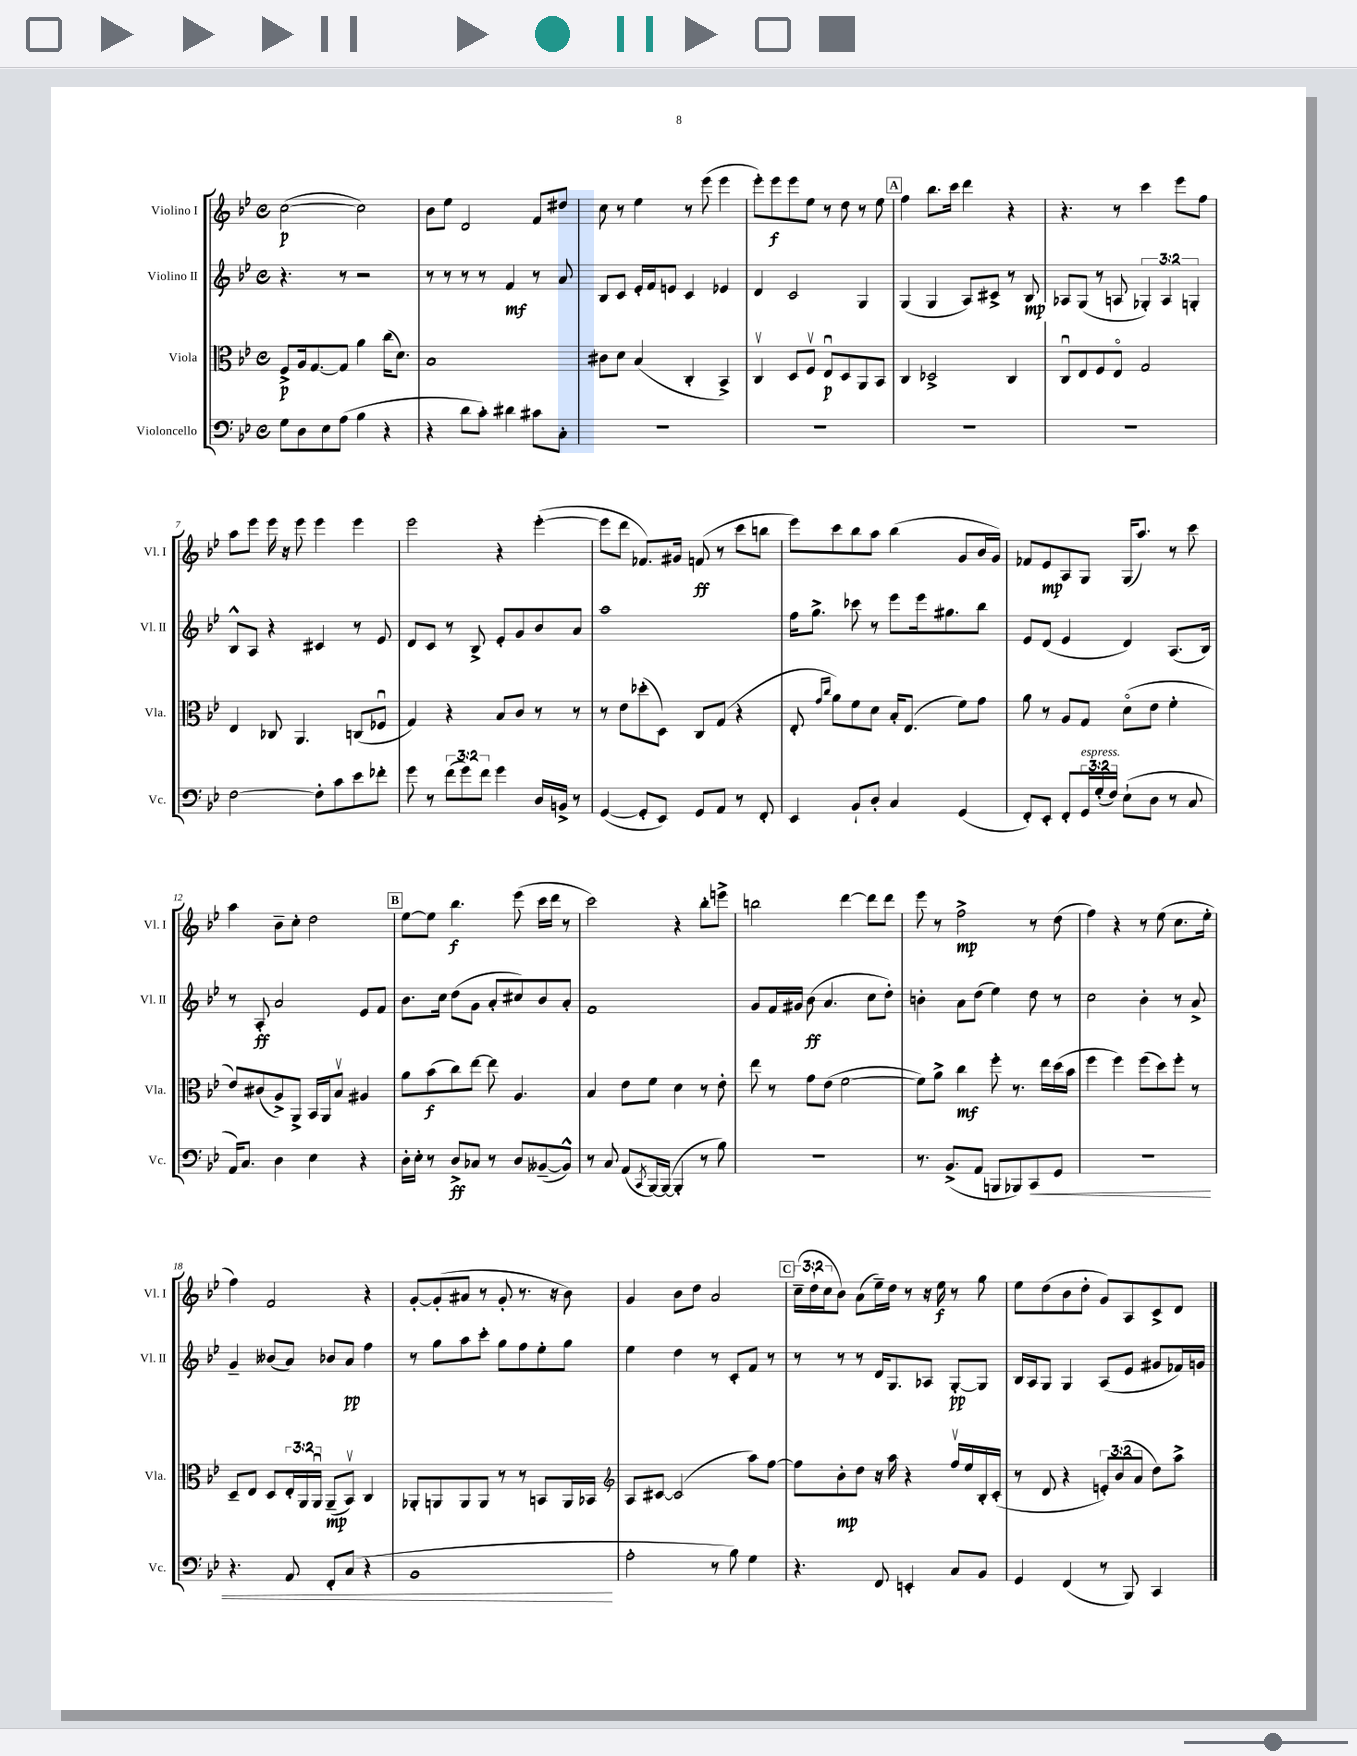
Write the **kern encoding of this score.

**kern	**kern	**kern	**kern
*staff4	*staff3	*staff2	*staff1
*clefF4	*clefC3	*clefG2	*clefG2
*k[b-e-]	*k[b-e-]	*k[b-e-]	*k[b-e-]
*M4/4	*M4/4	*M4/4	*M4/4
*met(c)	*met(c)	*met(c)	*met(c)
8G\L	8F^/L	4.r	([2cc\
8D\	16A/k	.	.
.	[8.G/	.	.
8E-\	.	.	.
(8A\J	8G/]J	8r	.
4B-\	4a\	2r	2cc\])
4r	(16cc\LK	.	.
.	8.d\J)	.	.
=	=	=	=
4r	1B-	8r	8b-\L
.	.	8r	8ee-\J
8d\L	.	8r	2d/
8c'\J)	.	8r	.
4d#\	.	4f/	.
8c#\L	.	8r	8f/L
8C'\J	.	8a/	8dd#/J
=	=	=	=
1r	8c#\L	8B-/L	8cc\
.	8d\J	8c/J	8r
.	(4B-/	16e-'/LL	4ee-\
.	.	16f/J	.
.	.	8e/J	.
.	4C'/	4c/	8r
.	.	.	(8eee-\
.	4BB-^/)	4e-/	4eee-\
=	=	=	=
1r	4Cv/	4d/	8eee-'\L)
.	.	.	8eee-\
.	8D/L	2c/	8eee-\
.	8Fv/J	.	8ee-\J
.	8E-u/L	.	8r
.	8D/	.	8dd\
.	8AA/	4G/	8r
.	8BB-/J	.	8ee-\
=	=	=	=
1r	4C/	(4G/	4ff\
.	2D-^/	4G/	8.bb-\L
.	.	.	16ccc\Jk
.	.	8A/L)	4ddd\
.	.	8c#^/J	.
.	4C/	8r	4r
.	.	8B-/	.
=	=	=	=
1r	8Cu/L	8A-/L	4.r
.	8E-/	(8G/J	.
.	8F/	8r	.
.	8E-o/J	8A/	8r
.	2G/	6G-'/)	4ccc\
.	.	6A/	.
.	.	.	8eee-\L
.	.	6G'/	.
.	.	.	8ff\J
=	=	=	=
[2F\	4E-/	8B-^^/L	8aa\L
.	.	8A/J	8eee-\J
.	8C-/	4r	16eee-\
.	.	.	16r
.	4.AA/	.	8eee-\
8F'\]L	.	4c#/	4eee-\
8c\	.	.	.
8e-\	(8C/L	8r	4eee-\
8f-'\J	8F-u/J	8e-/	.
=	=	=	=
8g\	4G/)	8d/L	2eee-\
8r	.	8c/J	.
(12f\L	4r	8r	.
12g\)	.	.	.
.	.	8B-^/	.
12f\J	.	.	.
4g\	8B-/L	8e-'/L	4r
.	8c/J	8g/	.
16D/LL	8r	8b-/	([4eee-'\
16BB^/JJ	.	.	.
8r	8r	8a/J	.
=	=	=	=
([4GG/	8r	1aa	8eee-\]L
.	8e-\L	.	8ddd\J
8GG'/]L	(8dd-'\	.	8.f-/L)
8EE-/J)	8D\J)	.	.
.	.	.	16g#/Jk
8GG/L	8C/L	.	(8f/
8AA/J	(8G/J	.	8r
8r	4r	.	8ccc\L
8FF'/	.	.	8bb\J
=	=	=	=
4EE-/	8E-'/	16ff\LK	8eee-\L)
.	.	8.gg^\J	.
.	16qqg/LL	.	.
.	16qqcc/JJ	.	.
.	8a\L)	.	8ccc\
8BB-`/L	8f\	8ccc-\	8bb-\
8D'/J	8d\J	8r	8aa\J
4C/	16B-'/LK	8eee-\L	(4bb-\
.	(8.E-/J	.	.
.	.	16eee-\k	.
.	.	8.gg#\	.
(4GG/	8f\L)	.	8g/L
.	8g\J	8bb-\J	16b-/L
.	.	.	16g/JJ)
=	=	=	=
8FF'/L)	8a\	8e-/L	8f-/L
8EE-'/J	8r	(8d/J	8e-/
8FF'/L	8A/L	4e-/	8A/
24GG/L	8G/J	.	8G/J
(24G'/	.	.	.
24F/JJ)	.	.	.
(8E-`\L	(8do\L	4d/)	(16G/LK
.	.	.	8.aa/J)
8D\J	8e-\J	.	.
8r	4f'\	(8.A/L	8r
8C/	.	.	8ccc\
.	.	16B-/Jk)	.
=	=	=	=
16AA/LK)	8e-/L)	8r	4aa\
8.C/J	.	.	.
.	(8c#/	8A'/	.
4D\	8A^/)	2a/	8b-~\L
.	8AA^/J	.	8cc'\J
4E-\	16BB-/LL	.	2dd\
.	16AA/J	.	.
.	8B-v/J	.	.
4r	4A#/	8e-/L	.
.	.	8f/J	.
=	=	=	=
16D'\LL	8a\L	8.b-\L	[8ee-\L
16E-'\JJ	.	.	.
8r	(8b-\	.	8ee-\]J
.	.	16cc\Jk	.
8D^/L	8cc\)	(8dd\L	4.bb-\
8C-/J	[8ee-\J	8g\J	.
8r	8ee-\]	8a'/L	.
8D/L	4.A/	8cc#/)	(8eee-\
([8BB--~/	.	8b-/	16ccc\LL
.	.	.	16ddd\JJ
8BB--^^/]J)	.	8a'/J	8r
=	=	=	=
8r	4B-/	1f	2ccc\)
8C/	.	.	.
(8AA/L	8e-\L	.	.
8qCC/	.	.	.
[16BBB-/L)	8f\J	.	.
(16BBB-/_JJ	.	.	.
4BBB-'/]	4d\	.	4r
8r	8r	.	8bb-'\L
8B-\)	8e-'\	.	8eee^\J
=	=	=	=
1r	8ee-\	8g/L	2bb\
.	8r	16f/L	.
.	.	16g#/JJ	.
.	8g\L	(8b-\	.
.	(8e-\J	4.a/	.
.	[2f\	.	[4ddd\
.	.	8cc\L	8ddd\]L
.	.	8dd'\J)	8ddd\J
=	=	=	=
8.r	8f\]L)	4b'\	8eee-\
.	8a^\J	.	8r
(8.BB-^/L	.	.	.
.	4cc\	8a\L	2ff^\
8AA/J	.	(8dd\J	.
8BBB/L	8ff'\	4ee-\)	.
8BBB-/)	8.r	.	.
8CC/	.	8dd\	8r
.	16ee-\LL	.	.
8GG/J	(16dd\	8r	(8dd\
.	16b-\JJ	.	.
=	=	=	=
1r	4ff\	2cc\	4ff\)
.	4ff\)	.	4r
.	(8ff\L	4b-'\	8r
.	8dd\)	.	(8ee-\
.	8ff'\J	8r	8.cc\L
.	8r	8a^/	.
.	.	.	16ee-'\Jk
=	=	=	=
4.r	8D~/L	4g~/	4ff\)
.	8E-/J	.	.
.	8D/L	(8b--/L	2f/
8AA/	24E-'/L	8a/J)	.
.	24AA/	.	.
.	24AAu/JJ	.	.
8FF'/L	(8AA~/L	8b-/L	.
(8C/J	8BB-v/J)	8a/J	.
4r	4C/	4ff\	4r
=	=	=	=
1BB-	8AA-'/L	8r	[8g'/L
.	8AA/	8gg\L	(8g'/]
.	8AA/	8aa\	8a#/J
.	8AA/J	8ccc'\J	8r
.	8r	8gg\L	8g'/
.	8r	8ff\	8.r
.	8BB/L	8ee-'\	.
.	.	.	16r
.	16AA/L	8gg\J	8b-\)
.	16BB-/JJ	.	.
=	=	=	=
*	*clefG2	*	*
2A'\	8A/L	4ee-\	4g/
.	[8c#/J	.	.
.	(2c#/]	4dd\	8b-\L
.	.	.	8dd\J
8r	.	8r	2a/
8B-\)	.	8c'/L	.
4G\	8aa\L)	8f/J	.
.	[8ff\J	8r	.
=	=	=	=
4.r	8ff\]L	8r	(24cc~\LL
.	.	.	24dd`\
.	.	.	24cc\J
.	8b-'\	8r	8b-\J)
.	8dd\J	8r	(8a\L
8FF/	16r	16d/LK	16ee-~\L)
.	16aa\	8.G/	16dd\JJ
4EE'/	4r	.	8r
.	.	8A-/J	16r
.	.	.	16ee-\
8C/L	16ffv/LL	[8G'/L	8r
.	16ee-/	.	.
8BB-/J	16B-'/	8G/]J	8gg\
.	(16c'/JJ	.	.
=	=	=	=
4GG/	8r	16B-/LL	8ee-\L
.	.	16A/J	.
.	8d/	8G/J	(8dd\
(4FF/	4r	4G/	8b-\
.	.	.	8dd'\J
8r	12e'/L)	(8A/L	8g/L)
.	(12b-/	.	.
8BBB-/)	.	8e-/J	8A/
.	12a/J	.	.
4CC/	8dd\L)	8g#/L	8c^/
.	8aa^\J	16f-/L)	8d/J
.	.	16g/JJ	.
==	==	==	==
*-	*-	*-	*-
